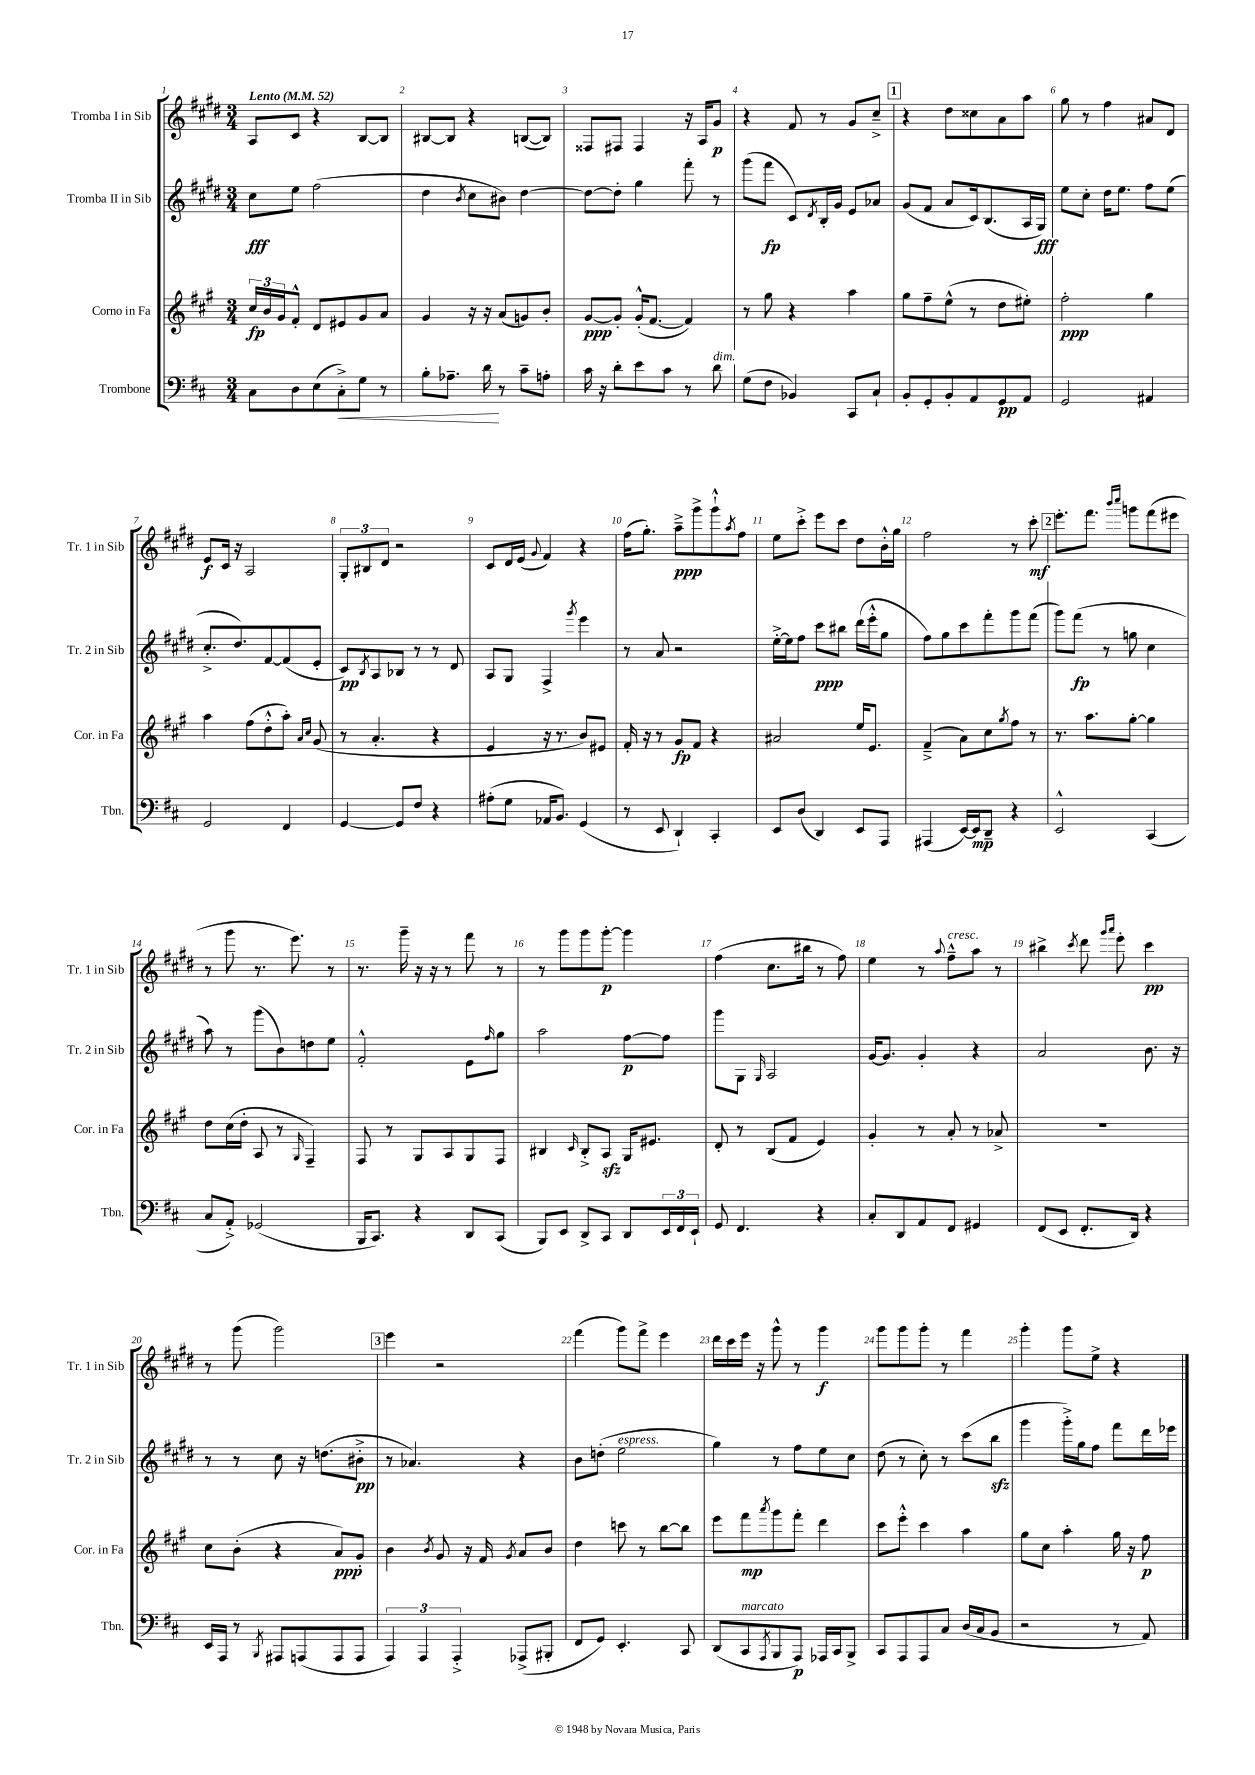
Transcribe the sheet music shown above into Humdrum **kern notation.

**kern	**kern	**kern	**kern
*staff4	*staff3	*staff2	*staff1
*clefF4	*clefG2	*clefG2	*clefG2
*k[f#c#]	*k[f#c#g#]	*k[f#c#g#d#]	*k[f#c#g#d#]
*M3/4	*M3/4	*M3/4	*M3/4
*MM52	*MM52	*MM52	*MM52
8C#	24cc#	8cc#	8A
.	24b	.	.
.	24g#	.	.
8D	8f#'^^	8ee	8c#
(8E	8d	(2ff#	4r
8C#'^)	8e#	.	.
8G	8g#	.	[8B
8r	8a	.	8B]
=	=	=	=
8B'	4g#	4dd#	[8B#
8.A-~	.	.	8B#]
.	.	8qb	.
.	16r	8cc#	4r
16d	16r	.	.
8r	(8a	8b#)	.
8c#~	8g)	[4dd#	([8B
8A'	8b'	.	8B])
=	=	=	=
16c#	[8g#	8dd#_	8F##
16r	.	.	.
8d'	8g#']	8dd#']	8F#
8e	(16g#'^^	4gg#	4F#
.	[8.f#	.	.
8c#	.	.	.
8r	4f#])	8fff#'	16r
.	.	.	16A
8d	.	8r	8g#
=	=	=	=
(8G	8r	(8ggg#	4r
8F#	8gg#	8fff#	.
4BB-)	4r	8c#)	8f#
.	.	8qd#	.
.	.	16B'	8r
.	.	16g#	.
8CC#	4aa	8e	8g#
8C#`	.	8a-	8cc#~^
=	=	=	=
8BB'	8gg#	(8g#	4r
8GG'	8ff#~	8f#	.
8BB'	(8ee^^	8a	8dd#
8AA	8r	16c#)	8cc##
.	.	(8.B	.
8GG	8dd	.	8a
8AA	8ee#')	16A	8aa
.	.	16G#)	.
=	=	=	=
2GG	2ff#'	8ee	8gg#
.	.	8cc#'	8r
.	.	16dd#	4ff#
.	.	8.ee	.
4AA#	4gg#	8ff#	8a#
.	.	(8ee	8d#
=	=	=	=
2GG	4aa	8.cc#'^	8e
.	.	.	16c#
.	.	8.dd#)	16r
.	(8ff#	.	2A
.	8dd'^^	[8f#	.
4FF#	8aa')	(8f#]	.
.	16qqa	.	.
.	16qqcc#	.	.
.	(8g#	8e'	.
=	=	=	=
[4GG	8r	8c#)	12G#'
.	.	.	12B#
.	.	8qB	.
.	4.a'	8A	.
.	.	.	12d#
8GG]	.	8B-	2r
8F#	.	8r	.
4r	4r	8r	.
.	.	8d#	.
=	=	=	=
(8A#'	4e	8A	8c#
8G	.	8G#	16d#
.	.	.	(16e
.	.	.	8qqg#
16AA-	16r	4F#^	4f#)
8.BB)	8.r	.	.
.	.	8qggg#	.
(4GG	8b)	4eee	4r
.	8e#	.	.
=	=	=	=
8r	16f#'	8r	(16ff#
.	16r	.	8.gg#')
8EE	8r	8a	.
4DD`)	8g#	2r	8aa~^
.	8f#	.	8ggg#^
4CC#'	4r	.	8ggg#`^^
.	.	.	8qaa
.	.	.	8ff#
=	=	=	=
8EE	2a#	[16ee'^	8ee
.	.	16ee]	.
(8D	.	8ff#	8ccc#'^
4DD)	.	8ccc#	8eee
.	.	8bb#	8ccc#
8EE	16ee	(16ddd#	8dd#
.	8.e	16eee'^^	.
8AAA	.	8gg#	16b'^^
.	.	.	16gg#
=	=	=	=
(4AAA#	(4f#~^	8ff#)	2ff#
.	.	8gg#	.
[16EE)	8a)	8ccc#	.
16EE]	.	.	.
8DD~	8cc#	8fff#'	.
.	8qgg#	.	.
4r	8ff#	8ggg#	8r
.	8r	(8fff#	8ccc#'
=	=	=	=
2EE^^	8.r	8ggg#)	8.eee'
.	.	(8fff#	.
.	8.aa	.	8.fff#
.	.	8r	.
.	.	.	16qqbbb
.	.	.	16qqcccc#
.	[8gg#'	8gg	8ggg
(4CC#	4gg#]	4cc#	(8fff#
.	.	.	8eee#
=	=	=	=
8C#	8dd	8aa)	8r
8AA'^)	(16cc#	8r	8ggg#
.	16dd'	.	.
(2GG-	8A	(8ggg#	8.r
.	8r	8b)	.
.	.	.	8.eee)
.	16qqG#	.	.
.	4F#~)	8dd	.
.	.	8ee	8r
=	=	=	=
16BBB	8F#	2f#'^^	8.r
8.CC#)	.	.	.
.	8r	.	.
.	.	.	16ggg#~
4r	8G#	.	16r
.	.	.	16r
.	8A	.	8r
8DD	8G#	8e	8fff#
.	.	16qqff#	.
(8CC#	8F#	8gg#	8r
=	=	=	=
8BBB)	4B#	2aa	8r
8EE	.	.	8ggg#
.	16qqc#	.	.
8DD^	8B#'^	.	8ggg#
8CC#	8A	.	[8ggg#'
8DD	16G#	[8ff#	4ggg#]
.	8.e#	.	.
24EE	.	8ff#]	.
24FF#	.	.	.
24EE`	.	.	.
=	=	=	=
8GG	8d'	8ggg#	(4ff#
4.FF#	8r	8G#	.
.	.	16qqG#	.
.	(8B	2A	8.cc#
.	8f#	.	.
.	.	.	16bb#
4r	4e)	.	8r
.	.	.	8ff#)
=	=	=	=
8C#'	4g#'	[16g#	4ee
.	.	8.g#]	.
8DD	.	.	.
8AA	8r	4g#'	8r
.	.	.	8qqaa
8FF#	8a'	.	8ff#~^^
4GG#	8r	4r	8aa
.	8a-^	.	8r
=	=	=	=
(8FF#	2.r	2a	4bb#^
8EE	.	.	.
.	.	.	8qccc#
8.FF#'	.	.	8ddd#
.	.	.	16qqggg#
.	.	.	16qqaaa
.	.	.	8eee'
16DD)	.	.	.
4r	.	8.b	4ccc#
.	.	16r	.
=	=	=	=
16EE	8cc#	8r	8r
16AAA	.	.	.
8r	(8b'	8r	(8ggg#
8qBBB	.	.	.
8AAA#	4r	8cc#	2ggg#)
(8AAA	.	16r	.
.	.	(8.dd	.
8AAA	8a)	.	.
8AAA	8g#'	8b#'^	.
=	=	=	=
6AAA)	4b	8r	4eee
.	.	4.a-)	.
6AAA	.	.	.
.	8qb	.	.
.	8g#	.	2r
6AAA'^	.	.	.
.	16r	.	.
.	16f#	.	.
.	8qg#	.	.
(8AAA-^	8a	4r	.
8BBB#'	8b	.	.
=	=	=	=
8FF#	4dd	8b	(4fff#
8GG)	.	(8dd'	.
4.EE'	8ccc	2ee	8ggg#)
.	8r	.	8fff#^
.	[8bb	.	4eee
8CC#	8bb]	.	.
=	=	=	=
(8DD	8eee	4gg#)	16ddd#
.	.	.	16ccc#
8CC#	8fff#	.	16eee
.	.	.	16r
8qAAA	8qaaa	.	.
8BBB	8ggg#	8r	8ggg#^^
8AAA)	8fff#'	8ff#	8r
16AAA-	4ddd	8ee	4ggg#
16CC#	.	.	.
8BBB^	.	8cc#	.
=	=	=	=
8CC#	8ccc#	(8dd#	8ggg#
8AAA	8eee'^^	8r	8ggg#
8AAA	4ccc#	8cc#')	8ggg#'
8C#	.	8r	8r
(16D	4aa	(8ccc#	4fff#
16C#	.	.	.
8BB	.	8bb	.
=	=	=	=
2r	8gg#	4ggg#	4ggg#'
.	8cc#	.	.
.	4aa'	16ggg#'^)	8ggg#
.	.	16gg#	.
.	.	8ff#	8ee^
8r	16gg#	8fff#	4r
.	16r	.	.
8AA)	8ff#	16ddd#	.
.	.	16eee-	.
==	==	==	==
*-	*-	*-	*-
